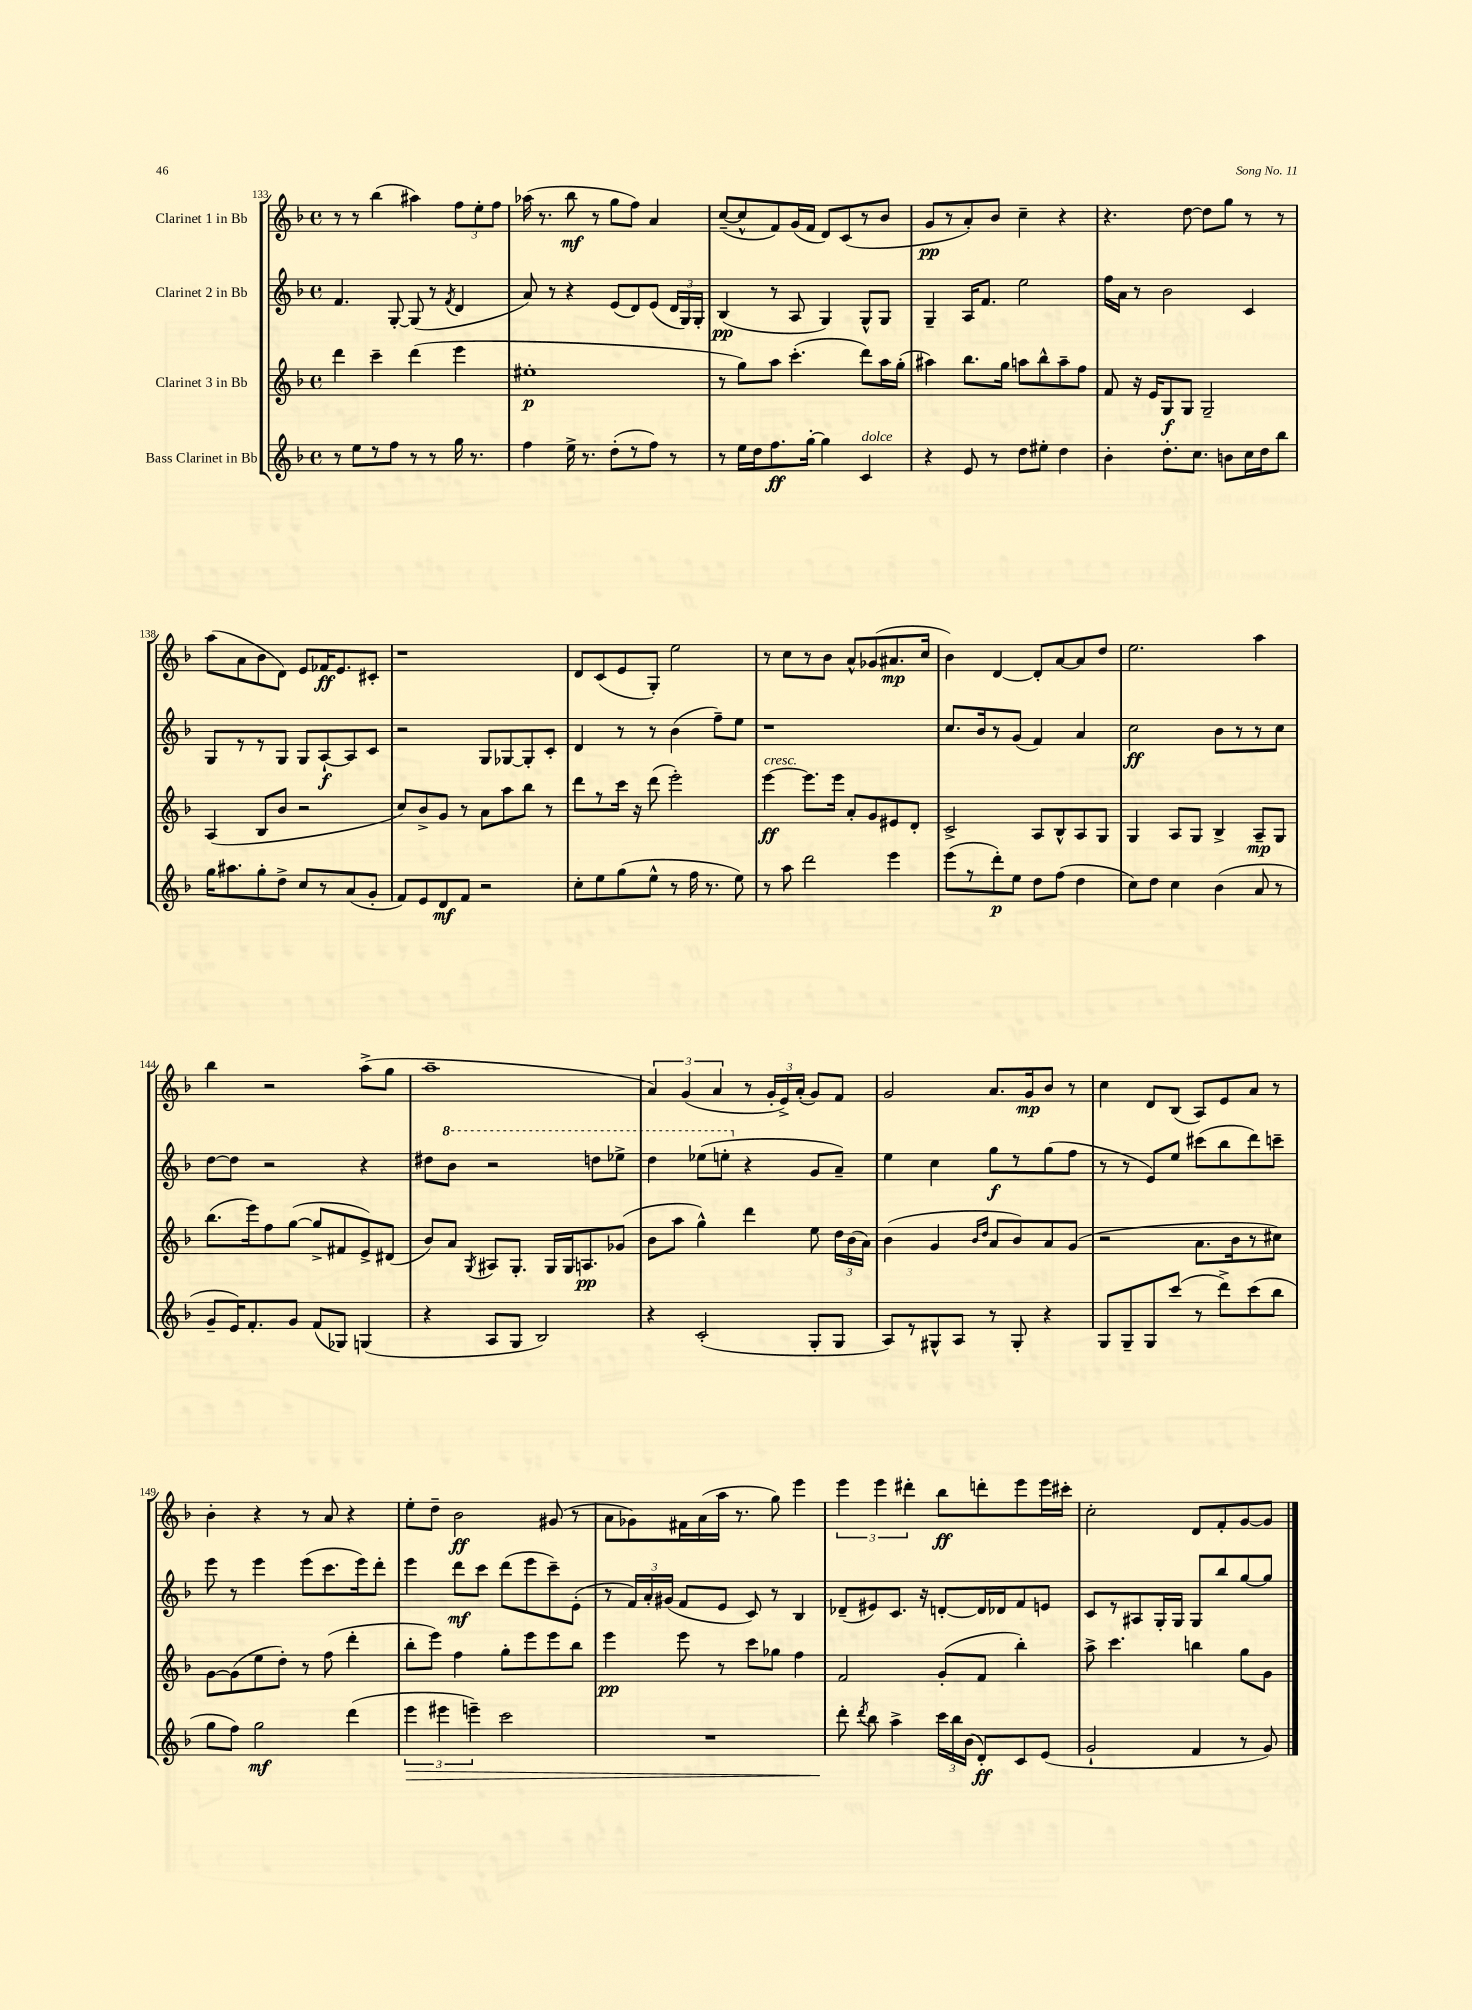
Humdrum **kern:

**kern	**kern	**kern	**kern
*staff4	*staff3	*staff2	*staff1
*clefG2	*clefG2	*clefG2	*clefG2
*k[b-]	*k[b-]	*k[b-]	*k[b-]
*M4/4	*M4/4	*M4/4	*M4/4
*met(c)	*met(c)	*met(c)	*met(c)
8r	4ddd	4.f	8r
8ee	.	.	8r
8r	4ccc~	.	(4bb-
8ff	.	[8G'	.
8r	(4ddd	(8G]	4aa#)
8r	.	8r	.
.	.	8qf	.
16gg	4eee	4d	12ff
8.r	.	.	.
.	.	.	12ee'
.	.	.	12ff
=	=	=	=
4ff	1ee#'	8a)	(16aa-
.	.	.	8.r
.	.	8r	.
16ee^	.	4r	8bb-
8.r	.	.	.
.	.	.	8r
(8dd'	.	(8e	8gg
8r	.	8d)	8ff)
8ff)	.	(8e	4a
8r	.	24d	.
.	.	24G)	.
.	.	24G'	.
=	=	=	=
8r	8r	(4B-	([8cc~
16ee	8gg)	.	8cc^^]
16dd	.	.	.
8.ff	8aa	8r	8f)
.	(4.ccc'	8A	(16g
[16gg'	.	.	16f
4gg]	.	4G)	8d)
.	.	.	(8c
4c	8ddd)	8G^^	8r
.	16aa	8G	8b-
.	(16gg'	.	.
=	=	=	=
4r	4aa#)	4G~	8g
.	.	.	8r
8e	8.bb-	16A	8a')
.	.	8.f	.
8r	.	.	8b-
.	16gg	.	.
8dd	8aa	2ee	4cc~
8ee#'	8bb-^^	.	.
4dd	8aa~	.	4r
.	8ff	.	.
=	=	=	=
4b-'	8f	16ff	4.r
.	.	16a	.
.	16r	8r	.
.	16e	.	.
8.dd'	8G	2b-	.
.	8G	.	[8dd
8.cc	.	.	.
.	2G~	.	8dd]
8b	.	.	8gg
16cc	.	4c	8r
16dd	.	.	.
8bb-	.	.	8r
=	=	=	=
16gg	(4A	8G	(8aa
8.aa#	.	.	.
.	.	8r	8a
8gg'	8B-	8r	8b-
8dd^	8b-	8G	8d)
8cc	2r	8G	8e
8r	.	[8A`	16f-
.	.	.	8.e
(8a	.	8A]	.
8g'	.	8c	8c#'
=	=	=	=
8f)	8cc)	2r	1r
8e	8b-^	.	.
8d	8g	.	.
8f	8r	.	.
2r	8a	8G	.
.	8aa	[8G-	.
.	8bb-	8G-']	.
.	8r	8c'	.
=	=	=	=
8cc'	8ddd	4d	8d
8ee	8r	.	(8c
(8gg	16ccc	8r	8e
.	16r	.	.
8ee^^	(8ddd	8r	8G')
8r	2eee')	(4b-	2ee
16ff	.	.	.
8.r	.	.	.
.	.	8ff~)	.
8ee)	.	8ee	.
=	=	=	=
8r	[4eee	1r	8r
8aa	.	.	8cc
2ddd	8.eee]	.	8r
.	.	.	8b-
.	16eee	.	.
.	8a'	.	8a^^
.	8g	.	(8g-
4eee	8e#	.	8.a#
.	8d'	.	.
.	.	.	16cc
=	=	=	=
(8eee	2c^	8.cc	4b-)
8r	.	.	.
.	.	16b-	.
8ddd')	.	8r	[4d
8ee	.	(8g	.
8dd	8A	4f)	8d']
(8ff	8B-^^	.	[8a
4dd	8A	4a	8a]
.	8G	.	8dd
=	=	=	=
8cc)	4G	2cc	2.ee
8dd	.	.	.
4cc	8A	.	.
.	8G	.	.
(4b-	4B-^	8b-	.
.	.	8r	.
8a	8A~	8r	4aa
8r	8G	8cc	.
=	=	=	=
8g~	(8.bb-	[8dd	4bb-
16e)	.	8dd]	.
8.f'	16eee)	.	.
.	8ff	2r	2r
8g	([8gg	.	.
(8f	8gg^]	.	.
8G-)	8f#	.	.
(4G	8e^)	4r	(8aa^
.	(8d#	.	8gg
=	=	=	=
4r	8b-)	8dd#	1aa~
.	8a	8bb-	.
.	8qG	.	.
8A	8A#	2r	.
8G	8.G'	.	.
2B-)	.	.	.
.	16G	.	.
.	16G	.	.
.	8.A	.	.
.	.	8ddd	.
.	(8g-	8eee-^	.
=	=	=	=
4r	8b-	4ddd	6a)
.	8aa	.	.
.	.	.	(6g
(2c'	4gg^^)	(8eee-	.
.	.	.	6a
.	.	8eee'	.
.	4ddd	4r	8r
.	.	.	24g'
.	.	.	24e^)
.	.	.	(24a'
8G'	8ee	8g	8g)
8G	24dd	8a~)	8f
.	(24b-	.	.
.	24a)	.	.
=	=	=	=
8A)	(4b-	4ee	2g
8r	.	.	.
8G#^^	4g	4cc	.
8A	.	.	.
.	16qqb-	.	.
.	16qqdd	.	.
8r	8a	8gg	8.a
8G#'	8b-)	8r	.
.	.	.	16g
4r	8a	(8gg	8b-
.	(8g	8ff	8r
=	=	=	=
8G	2r	8r	4cc
8G~	.	8r	.
8G	.	8e)	8d
(8ccc	.	8ee	(8B-
8r	8.a	(8ccc#	8A)
8ddd^)	.	8bb-	8e
.	16b-	.	.
(8ccc	8r	8ddd)	8a
8bb-	8cc#)	8ccc~	8r
=	=	=	=
8gg	[8g	8eee	4b-'
8ff)	(8g]	8r	.
2gg	8ee	4eee	4r
.	8dd')	.	.
.	8r	(8eee	8r
.	(8ff	8.ccc	8a
(4ddd	4ddd'	.	4r
.	.	16eee)	.
.	.	8ddd'	.
=	=	=	=
6eee	8bb-'	4eee	8ee'
.	8eee)	.	8dd~
6eee#	.	.	.
.	4ff	8ddd	2b-
6eee~)	.	.	.
.	.	8ccc	.
2ccc	8gg'	(8ddd	.
.	8eee	8eee	.
.	8eee	8ccc~)	(8g#
.	8bb-	(8e'	8r
=	=	=	=
1r	4eee	8r	8a
.	.	24f)	8g-)
.	.	24a'	.
.	.	(24g#	.
.	8eee	8f	16f#
.	.	.	(16a
.	8r	8e	16aa
.	.	.	8.r
.	8ccc	8c)	.
.	8gg-	8r	8gg)
.	4ff	4B-	4eee
=	=	=	=
8ddd'	2f	(8d-~	6eee
8qddd	.	.	.
8bb-	.	8e#)	.
.	.	.	6eee
4aa^	.	8.c	.
.	.	.	6ddd#'
.	.	16r	.
24ccc	(8g'	[8d'	8bb-
24bb-	.	.	.
(24b-	.	.	.
8d')	8f	16d]	8ddd'
.	.	16d-	.
8c	4bb-')	8f	8eee
(8e	.	8e	16eee
.	.	.	16ccc#'
=	=	=	=
2g`	8aa^	8c	2cc'
.	4.ccc	8r	.
.	.	8A#	.
.	.	16G'	.
.	.	16G	.
4f	4bb	8G	8d
.	.	8bb-	8f'
8r	8gg	[8gg	[8g
8g)	8g	8gg]	8g]
==	==	==	==
*-	*-	*-	*-
